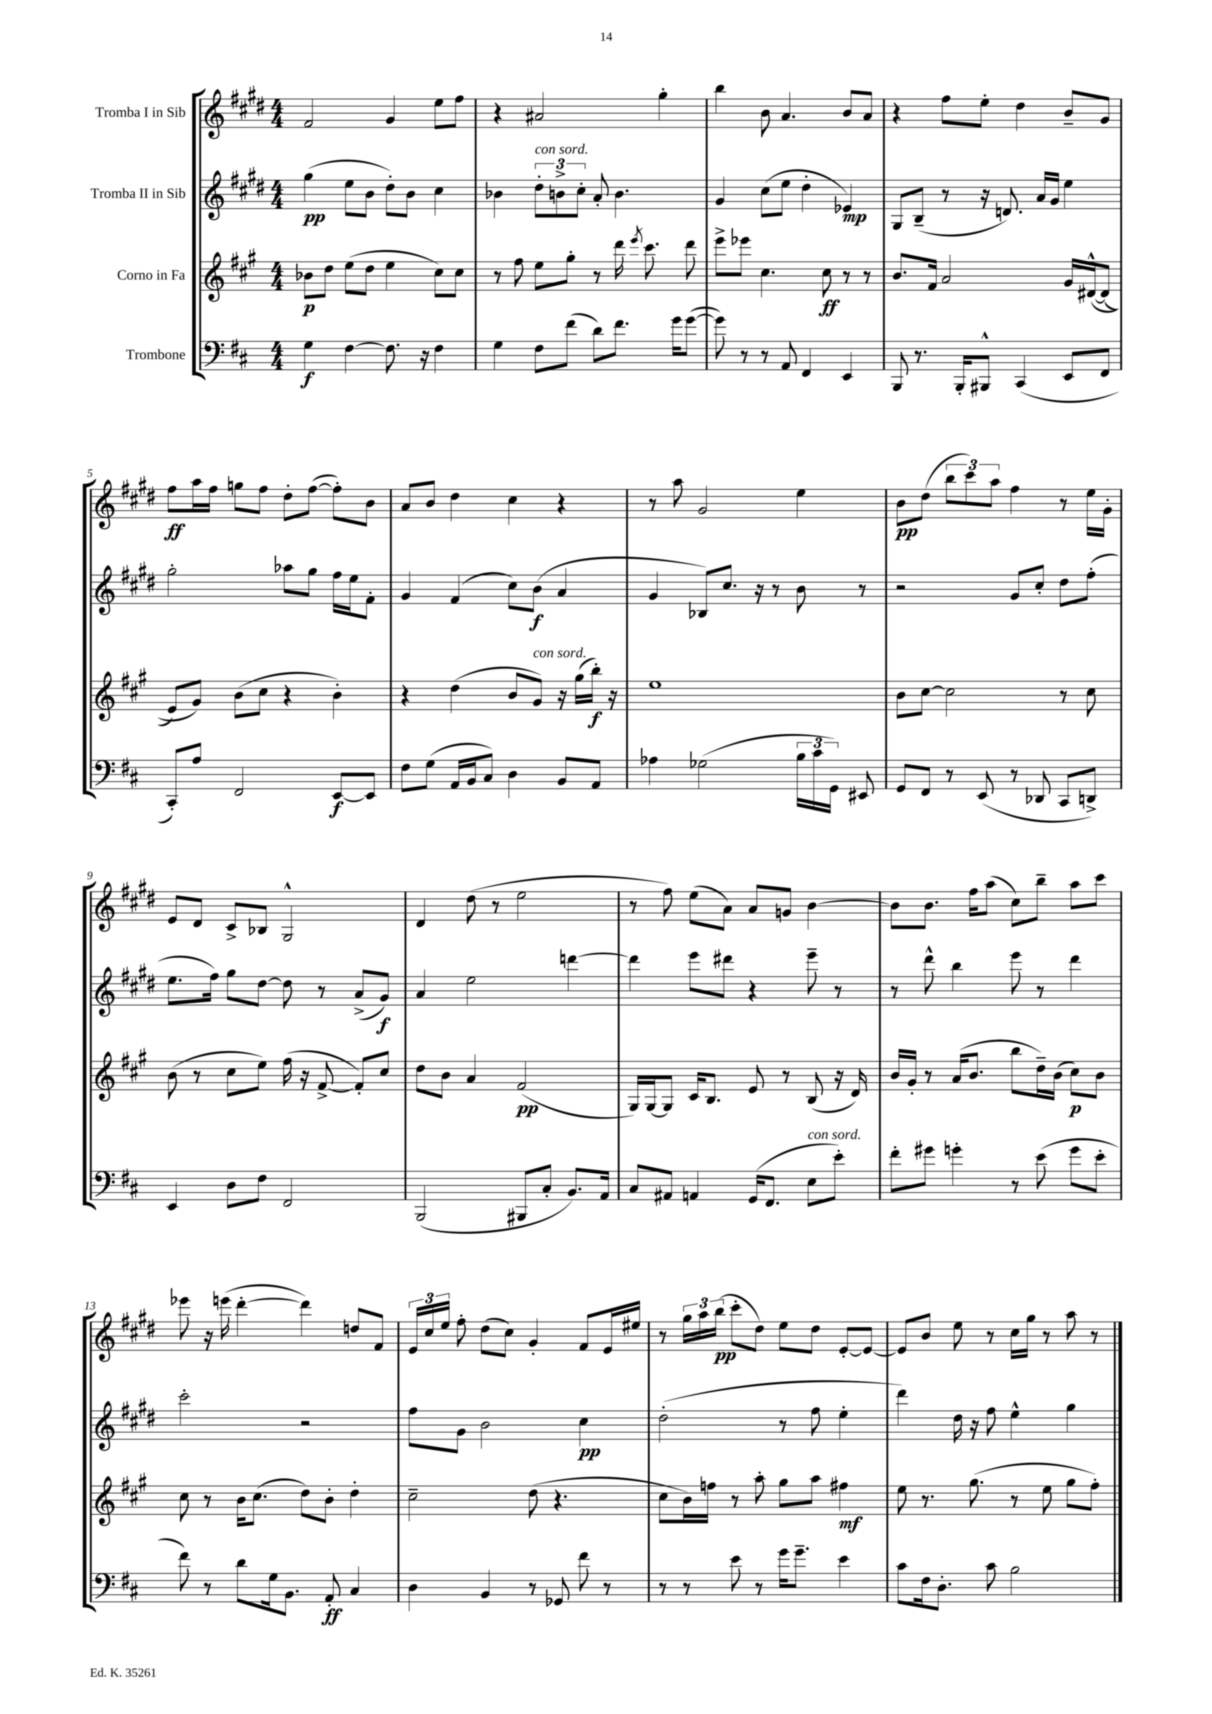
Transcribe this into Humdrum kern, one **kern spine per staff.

**kern	**kern	**kern	**kern
*staff4	*staff3	*staff2	*staff1
*clefF4	*clefG2	*clefG2	*clefG2
*k[f#c#]	*k[f#c#g#]	*k[f#c#g#d#]	*k[f#c#g#d#]
*M4/4	*M4/4	*M4/4	*M4/4
4G	8b-	(4gg#	2f#
.	8dd	.	.
[4F#	(8ee	8ee	.
.	8dd	8b	.
8.F#]	4ee	8dd#')	4g#
.	.	8b	.
16r	.	.	.
4F#	8cc#)	4cc#	8ee
.	8cc#	.	8ff#
=	=	=	=
4G	8r	4b-	4r
.	8ff#	.	.
8F#	8ee	12dd#'	2a#
.	.	12b^	.
(8f#	8gg#'	.	.
.	.	12cc#'	.
8d)	8r	8a'	.
8.f#	16ddd	4.b	.
.	8qeee	.	.
.	8.ccc#	.	.
.	.	.	4gg#'
16g	.	.	.
([8g	8ddd	.	.
=	=	=	=
8g])	8eee^	4g#	4bb
8r	8eee-	.	.
8r	4.cc#	(8cc#	8b
8AA	.	8ee	4.a
4FF#	.	4dd#'	.
.	8cc#	.	.
4EE	8r	4e-)	8b
.	8r	.	8a
=	=	=	=
8BBB	8.b	8G#	4r
8.r	.	(8B~	.
.	16f#	.	.
.	2a	8r	8ff#
16BBB'	.	.	.
8BBB#^^	.	16r	8ee'
.	.	8.d)	.
(4CC#	.	.	4dd#
.	.	16a	.
.	.	16g#	.
8EE	16g#	4ee	8b~
.	&([16d#^^	.	.
8FF#	(8d#]	.	8g#
=	=	=	=
8CC#')	8e)	2gg#'	8ff#
8A	8g#&)	.	16aa
.	.	.	16ff#
2FF#	(8b	.	8gg
.	8cc#	.	8ff#
.	4r	8aa-	8dd#'
.	.	8gg#	([8ff#
[8EE	4b')	16ff#	8ff#'])
.	.	16ee	.
8EE]	.	8f#'	8b
=	=	=	=
8F#	4r	4g#	8a
(8G	.	.	8b
16AA	(4dd	(4f#	4dd#
16BB	.	.	.
8C#)	.	.	.
4D	8b	8cc#)	4cc#
.	8g#)	(8b	.
8BB	16r	4a	4r
.	(16gg#	.	.
8AA	16bb')	.	.
.	16r	.	.
=	=	=	=
4A-	1ee	4g#	8r
.	.	.	8aa
(2G-	.	8B-)	2g#
.	.	8.cc#	.
.	.	16r	.
.	.	8r	.
24B	.	8b	4ee
24c#	.	.	.
24GG)	.	.	.
8EE#	.	8r	.
=	=	=	=
8GG	8b	2r	8b
8FF#	[8cc#	.	(8dd#
8r	2cc#]	.	12bb
.	.	.	12ccc#)
(8EE	.	.	.
.	.	.	12aa
8r	.	8g#	4ff#
8DD-	.	8cc#'	.
8CC#	8r	8dd#	8r
8DD^)	8cc#	(8ff#'	16ee
.	.	.	16g#'
=	=	=	=
4EE	(8b	8.ee	8e
.	8r	.	8d#
.	.	16ff#)	.
8D	8cc#	8gg#	8c#^
8F#	8ee)	[8dd#	8B-
2FF#	(16ff#	8dd#]	2G#^^
.	16r	.	.
.	[8f#^	8r	.
.	8f#'])	(8a^	.
.	8cc#	8g#)	.
=	=	=	=
(2BBB	8dd	4a	4d#
.	8b	.	.
.	4a	2ee	(8dd#
.	.	.	8r
8BBB#	(2f#	.	2ee
8C#'	.	.	.
8.BB)	.	[4ddd	.
16AA	.	.	.
=	=	=	=
8C#	16G#)	4ddd]	8r
.	[16G#	.	.
8AA#	8G#]	.	8ff#)
4AA	16c#	8eee	(8ee
.	8.B	.	.
.	.	8ddd#	8a)
(16GG	8e	4r	8a
8.FF#	.	.	.
.	8r	.	8g
8E	(8B	8eee~	[4b
8e')	16r	8r	.
.	16d)	.	.
=	=	=	=
8f#'	16b	8r	8b]
.	16g#'	.	.
8g#	8r	8ddd#^^	8.b
4g'	(16a	4bb	.
.	8.b	.	16ff#
.	.	.	(8aa
8r	8bb	8eee	8cc#)
(8e	16dd~)	8r	8bb~
.	(16b	.	.
8g	8cc#)	4ddd#	8aa
8e'	8b	.	8ccc#
=	=	=	=
8f#)	8cc#	2ccc#'	8eee-
8r	8r	.	16r
.	.	.	(16eee
8d	16b	.	[4ddd#'
.	(8.cc#	.	.
16G	.	.	.
8.BB	.	.	.
.	8dd)	2r	4ddd#])
8AA'	8b'	.	.
4C#	4dd'	.	8dd
.	.	.	8f#
=	=	=	=
4D	2cc#~	8ff#	24e
.	.	.	24cc#
.	.	.	24ee
.	.	8g#	8ff#'
4BB	.	2b	(8dd#
.	.	.	8cc#)
8r	(8dd	.	4g#'
8GG-	4.r	.	.
8f#	.	4cc#	8f#
8r	.	.	16e
.	.	.	16ee#
=	=	=	=
8r	8cc#	(2dd#'	8r
8r	16b)	.	24gg#
.	.	.	24aa
.	16ff	.	.
.	.	.	(24bb
8e	8r	.	8ccc#'
8r	8aa'	.	8dd#)
16g	8gg#	8r	8ee
8.g~	.	.	.
.	8aa	8ff#	8dd#
4e	4ff#	4ee'	[8e'
.	.	.	8e_
=	=	=	=
8c#	8ee	4ddd#)	8e]
16F#	8.r	.	8b
8.D'	.	.	.
.	.	16dd#	8ee
.	(8.gg#	16r	.
8c#	.	8ff#	8r
2B	8r	4ee^^	16cc#
.	.	.	16gg#
.	8ee	.	8r
.	8gg#	4gg#	8aa
.	8ff#')	.	8r
==	==	==	==
*-	*-	*-	*-
